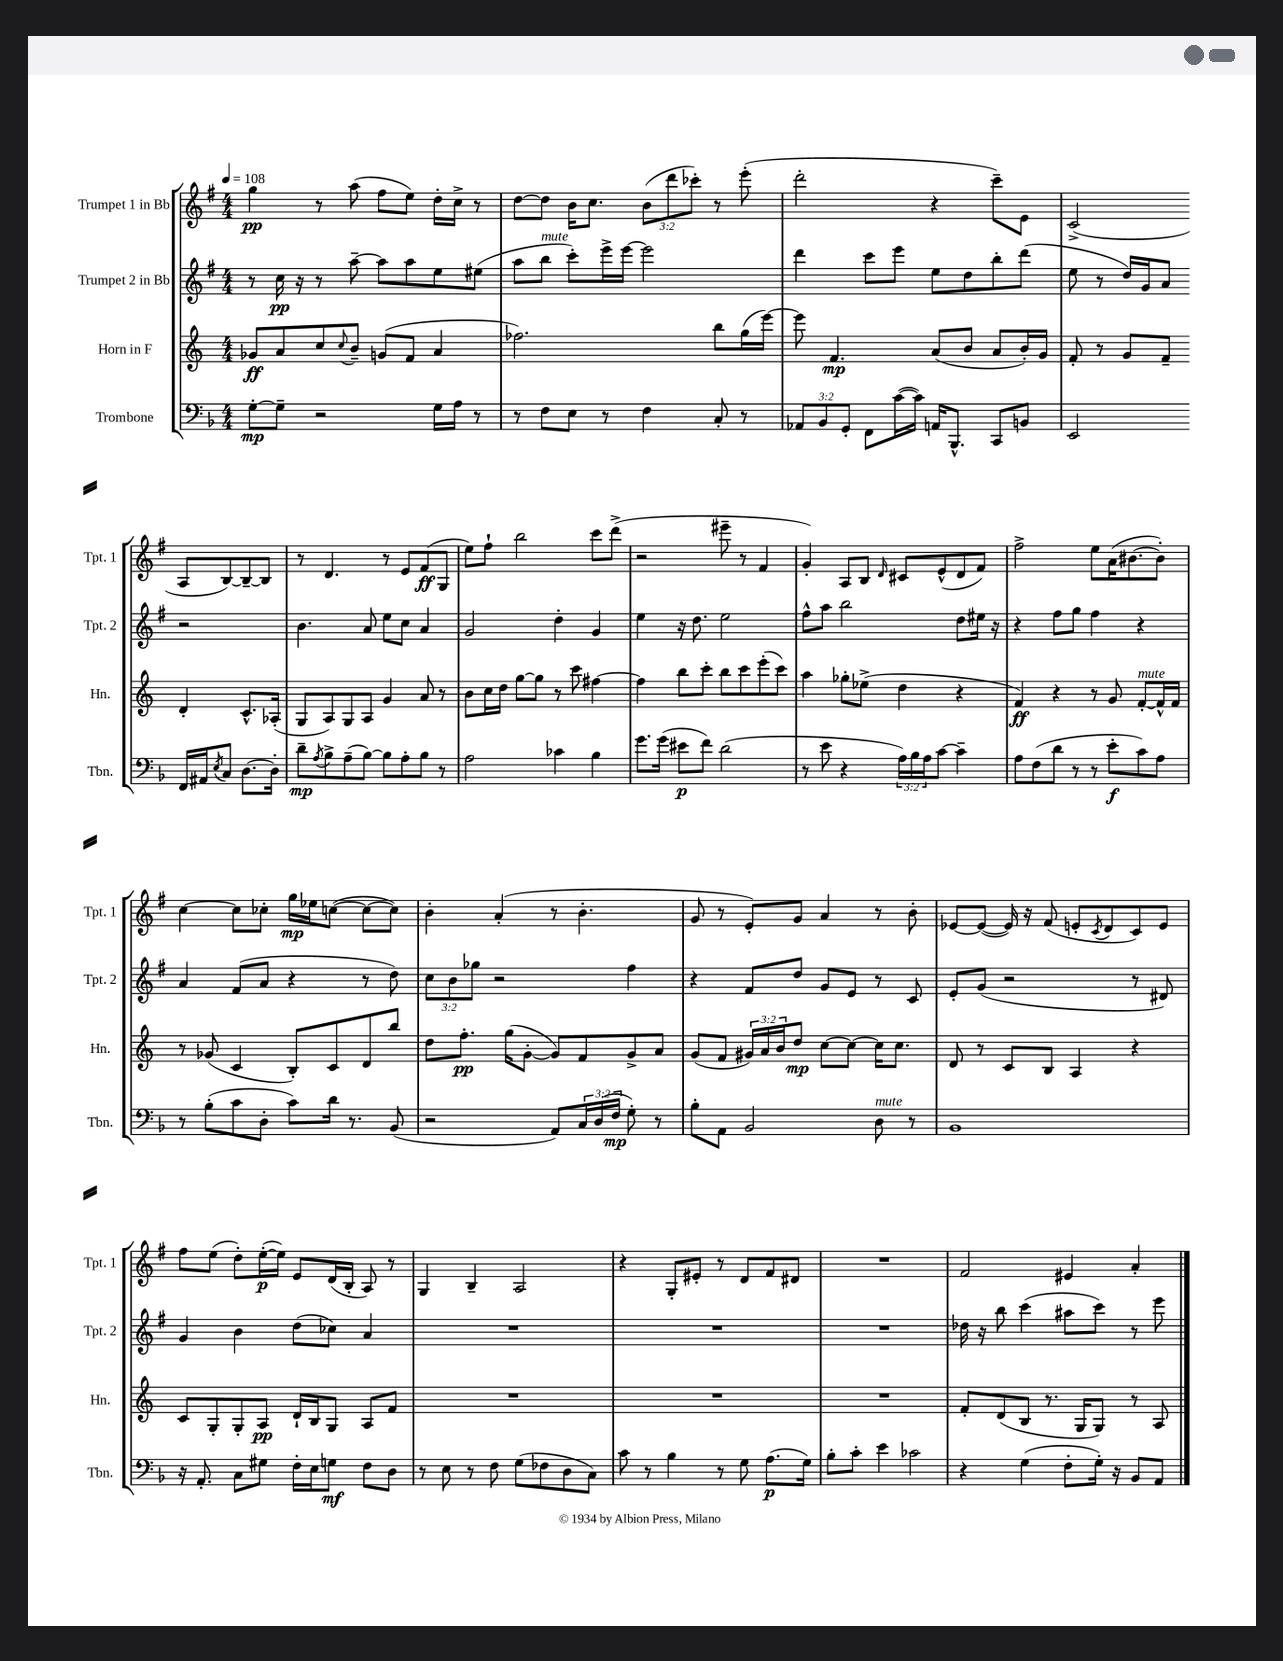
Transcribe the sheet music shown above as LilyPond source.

<<
\new StaffGroup <<
\new Staff = "s0" \with { instrumentName = "Trumpet 1 in Bb" shortInstrumentName = "Tpt. 1" } {
    \clef treble \key g \major \numericTimeSignature \time 4/4 \override Staff.TupletNumber.text = #tuplet-number::calc-fraction-text \tempo 4 = 108
    g''4\pp r8 a''8( fis''8 e''8) d''16-. c''16-> r8 |
    d''8~ d''8 b'16 c''8. \tuplet 3/2 { b'8( d'''8 ces'''8-.) } r8 e'''8-.( |
    d'''2-. r4 c'''8--) e'8 |
    c'2->( a8 b8~) b8~-- b8 |
    r8 d'4. r8 e'8 fis'8\ff( g8 |
    e''8) fis''8-! b''2 c'''8 d'''8->( |
    r2 eis'''8-- r8 fis'4 |
    g'4-.) a8 b8 \grace { d'16 } cis'8 e'8-^( d'8 fis'8) |
    fis''2-> e''8 a'16( bis'8.~ bis'8-.) |
    c''4~ c''8 ces''8-. g''16\mp ees''16 c''8~( c''8~ c''8) |
    b'4-. a'4-.( r8 b'4.-. |
    g'8 r8 e'8-.) g'8 a'4 r8 b'8-. |
    ees'8~ ees'8~( ees'16) r16 fis'8( e'8-. \acciaccatura { c'8 } d'8 c'8) e'8 |
    fis''8 e''8( d''8-.) e''16~-.\p( e''16) e'8 d'16( b16-. a8) r8 |
    g4 b4-- a2 |
    r4 g8-. eis'8-. r8 d'8 fis'8 dis'8 |
    R1 |
    fis'2 eis'4 a'4-. \bar "|." |
}
\new Staff = "s1" \with { instrumentName = "Trumpet 2 in Bb" shortInstrumentName = "Tpt. 2" } {
    \clef treble \key g \major \numericTimeSignature \time 4/4 \override Staff.TupletNumber.text = #tuplet-number::calc-fraction-text
    r8 c''16\pp r16 r8 a''8~-- a''8 a''8 e''8 eis''8( |
    a''8 b''8^\markup { \italic "mute" } c'''8-.) e'''16-> e'''16~ e'''2 |
    d'''4 c'''8 e'''8 e''8 d''8 b''8-. d'''8( |
    e''8 r8 d''16) g'16 a'8 r2 |
    b'4. a'8 e''8 c''8 a'4 |
    g'2 d''4-. g'4 |
    e''4 r16 d''8. e''2 |
    fis''8-^ a''8 b''2 d''8 eis''16 r16 |
    r4 fis''8 g''8 fis''4 r4 |
    a'4 fis'8( a'8 r4 r8 d''8) |
    \tuplet 3/2 { c''8 b'8 ges''8 } r2 fis''4 |
    r4 fis'8 d''8 g'8 e'8 r8 c'8 |
    e'8-. g'8( r2 r8 dis'8) |
    g'4 b'4 d''8( ces''8) a'4 |
    R1 |
    R1 |
    R1 |
    des''16 r16 b''8 c'''4( ais''8 c'''8) r8 e'''8 \bar "|." |
}
\new Staff = "s2" \with { instrumentName = "Horn in F" shortInstrumentName = "Hn." } {
    \clef treble \key c \major \numericTimeSignature \time 4/4 \override Staff.TupletNumber.text = #tuplet-number::calc-fraction-text
    ges'8\ff a'8 c''8 \appoggiatura { c''8 } b'8-- g'8( f'8 a'4 |
    fes''2.) b''8 g''16( e'''16~) |
    e'''8 f'4.\mp a'8( b'8 a'8 b'16-.) g'16 |
    f'8-. r8 g'8 f'8-- d'4-. c'8.-^ aes16-.( |
    g8 a8) g8 a8 g'4 a'8 r8 |
    b'8 c''16 d''16 g''8~ g''8 r8 c'''8 fis''4~ |
    fis''4 b''8 c'''8-. b''8 c'''8 e'''8-.( c'''8) |
    a''4 ges''8-. ees''8->( d''4 r4 |
    f'4\ff) r4 r8 g'8 f'8~-.^\markup { \italic "mute" } f'16-^ f'16 |
    r8 ges'8( c'4 b8-.) c'8 d'8 b''8 |
    d''8 f''8.-.\pp g''16( g'8~-. g'8) f'8 g'8-> a'8 |
    g'8( f'8 \tuplet 3/2 { gis'16) a'16 b'16 } d''8\mp c''8~ c''8~ c''16 c''8. |
    d'8 r8 c'8 b8 a4 r4 |
    c'8 g8-. g8-. a8\pp d'16-! b16 g8 a8 f'8 |
    R1 |
    R1 |
    R1 |
    f'8-. d'8( b8 r8. g16 g8) r8 a8 \bar "|." |
}
\new Staff = "s3" \with { instrumentName = "Trombone" shortInstrumentName = "Tbn." } {
    \clef bass \key f \major \numericTimeSignature \time 4/4 \override Staff.TupletNumber.text = #tuplet-number::calc-fraction-text
    g8~-.\mp g8-- r2 g16 a16 r8 |
    r8 f8 e8 r8 f4 c8-. r8 |
    \tuplet 3/2 { aes,8 bes,8 g,8-. } f,8 c'16~( c'16) a,16 bes,,8.-^ c,8 b,8 |
    e,2 f,16 ais,16 \acciaccatura { e8 } c8 d8.~ d16-. |
    d'8--\mp \acciaccatura { a8 } bes8-> a8--( bes8~) bes8 a8-. bes8 r8 |
    a2 ces'4 bes4 |
    g'8. g'16( eis'8\p f'8) d'2( |
    r8 e'8 r4 \tuplet 3/2 { a16) bes16 a16 } c'8~ c'4-- |
    a8 f8( d'8 r8 r8 e'8-.\f c'8) a8 |
    r8 bes8-.( c'8 d8-. c'8) d'16 r8. bes,8( |
    r2 a,8) \tuplet 3/2 { c16 d16( f16\mp } g8-.) r8 |
    bes8-. a,8 bes,2 d8^\markup { \italic "mute" } r8 |
    bes,1 |
    r16 a,8.-. c8 gis8 f16-. e16 g8\mf f8 d8 |
    r8 e8 r8 f8 g8( fes8 d8 c8) |
    c'8 r8 bes4 r8 g8 a8.\p( g16) |
    bes8-. c'8-. e'4 ces'2 |
    r4 g4( f8-. g16-.) r16 bes,8 a,8 \bar "|." |
}
>>
>>
\layout { \context { \Score \remove "Bar_number_engraver" } }
